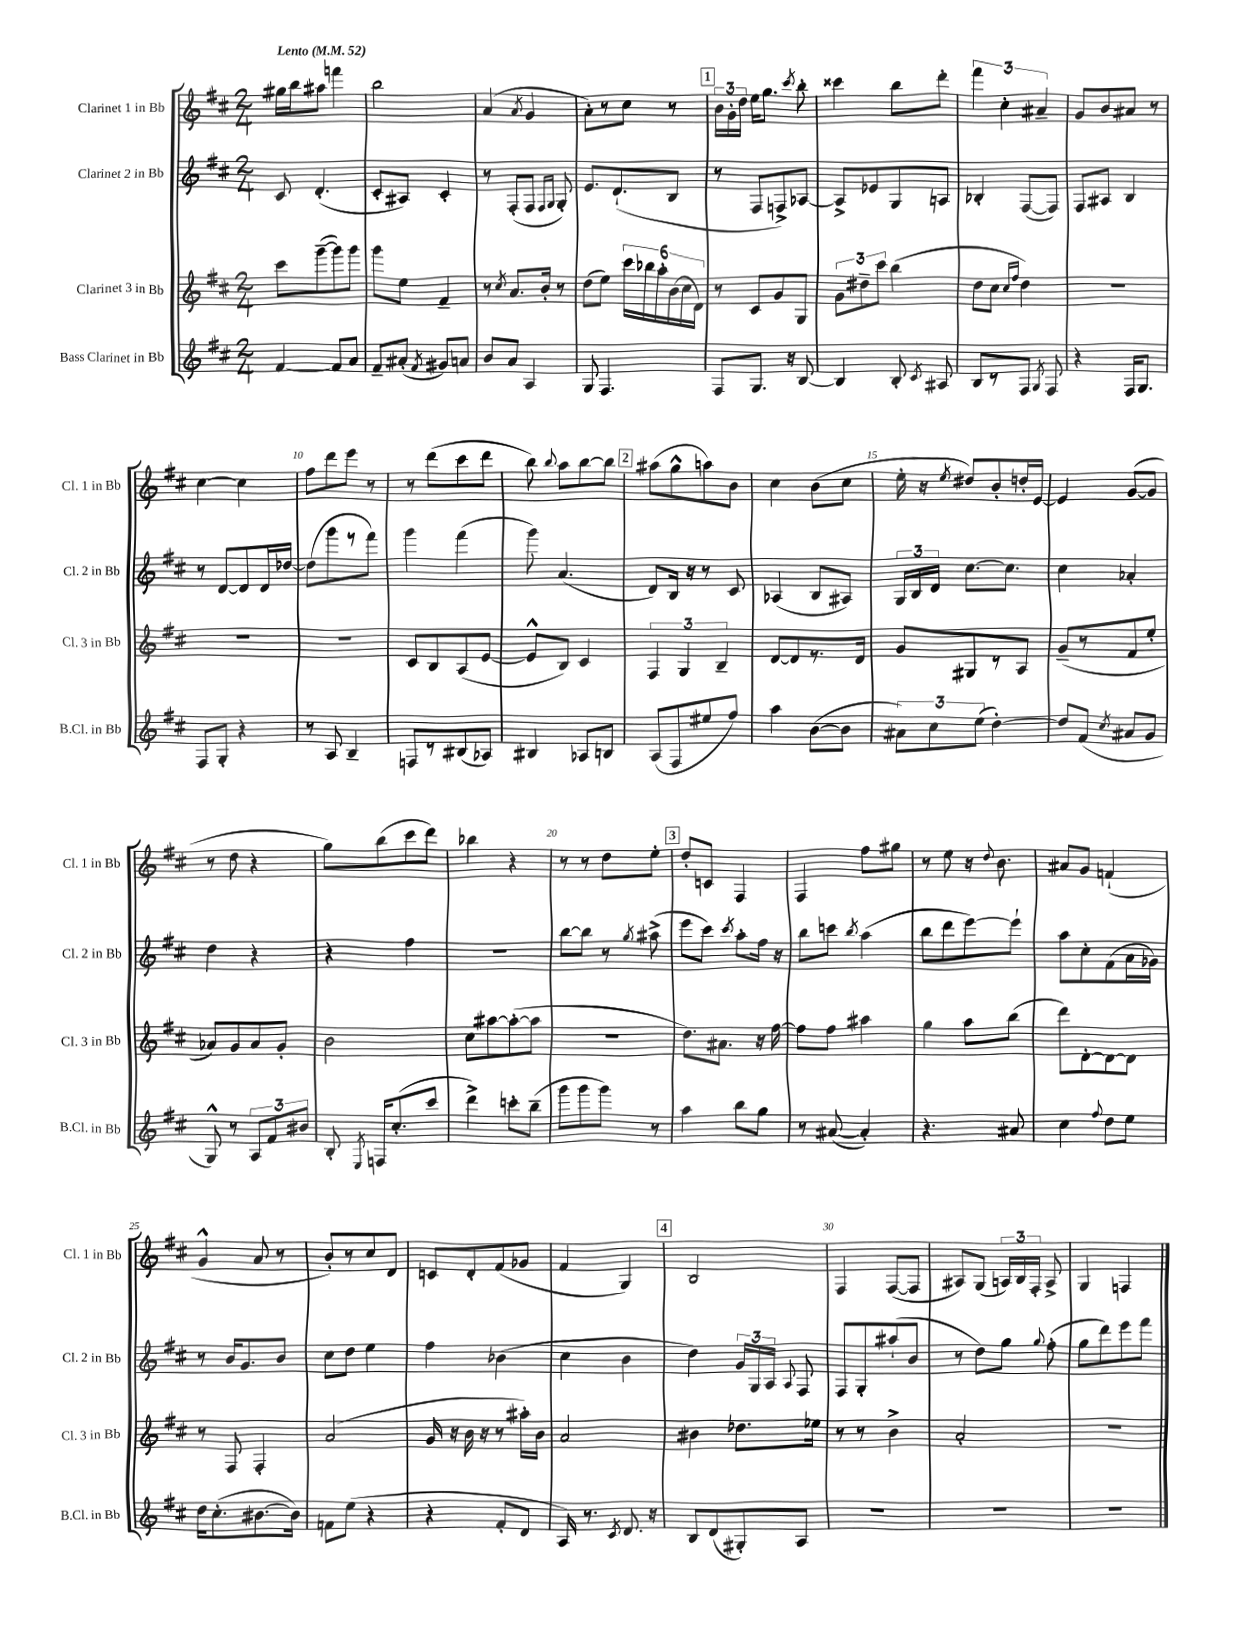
<<
\new StaffGroup <<
\new Staff = "s0" \with { instrumentName = "Clarinet 1 in Bb" shortInstrumentName = "Cl. 1 in Bb" } {
    \clef treble \key d \major \numericTimeSignature \time 2/4 \tempo "Lento" 4 = 52
    \autoBeamOff gis''16[ b''16 ais''8] f'''4 |
    b''2 |
    a'4( \acciaccatura { a'8 } g'4 |
    a'8[-.) r8 cis''8] r8 |
    \mark \markup { \box "1" } \tuplet 3/2 { b'16[ g'16-. d''16] } e''16[ g''8.] \acciaccatura { cis'''8 } b''8-. |
    cisis'''4 b''8[ d'''8]-. |
    \tuplet 3/2 { fis'''4 cis''4-. ais'4-- } |
    g'8[ b'8 ais'8] r8 |
    cis''4~ cis''4 |
    fis''8[ d'''8 e'''8] r8 |
    r8 d'''8[( cis'''8 d'''8] |
    b''8) \appoggiatura { b''8 } a''8[ b''8~ b''8] |
    \mark \markup { \box "2" } ais''8[( g''8-^ a''8) b'8] |
    cis''4 b'8[( cis''8] |
    e''16-. r16 \acciaccatura { e''8 } dis''8[) b'8-. d''16-. e'16]~ |
    e'4 g'8[~( g'8] |
    r8 d''8 r4 |
    g''8[) b''8( cis'''8 d'''8]) |
    bes''4 r4 |
    r8 r8 d''8[ e''8]-. |
    \mark \markup { \box "3" } d''8[-. c'8] fis4 |
    fis4 fis''8[ gis''8] |
    r8 e''8 r16 \appoggiatura { d''8 } b'8. |
    ais'8[ g'8] f'4-!( |
    g'4-^ a'8 r8 |
    b'8[-.) r8 cis''8 d'8] |
    c'8[ d'8-. fis'8( ges'8] |
    fis'4 g4) |
    \mark \markup { \box "4" } b2 |
    fis4 fis8[~( fis8] |
    ais8[) g8]( \tuplet 3/2 { a16[) b16 fis16]-. } a8-> |
    g4 f4 \bar "|." |
}
\new Staff = "s1" \with { instrumentName = "Clarinet 2 in Bb" shortInstrumentName = "Cl. 2 in Bb" } {
    \clef treble \key d \major \numericTimeSignature \time 2/4
    \autoBeamOff cis'8 d'4.-.( |
    cis'8[-. ais8]) cis'4-. |
    r8 fis8[-.( fis8] \grace { fis16[ g16] } g8-.) |
    e'8.[ d'8.-!( b8] |
    \mark \markup { \box "1" } r8 fis8[ f8->) aes8]~ |
    aes8[-> ees'8 g8 a8] |
    bes4-. fis8[~( fis8]) |
    fis8[ ais8] b4 |
    r8 d'8[~ d'8 d'16 des''16]~ |
    des''8[( g'''8 r8 fis'''8]) |
    g'''4 fis'''4( |
    g'''8) a'4.( |
    \mark \markup { \box "2" } d'8[) b16] r16 r8 cis'8 |
    aes4( b8[ ais8]) |
    \tuplet 3/2 { g16[ b16 d'16] } cis''8.[~ cis''8.] |
    cis''4 aes'4-. |
    d''4 r4 |
    r4 fis''4 |
    r2 |
    b''8[~ b''8] r8 \acciaccatura { g''8 } ais''8->( |
    \mark \markup { \box "3" } e'''8[ cis'''8]) \acciaccatura { cis'''8 } a''8[-. fis''16] r16 |
    b''8[ c'''8] \acciaccatura { b''8 } a''4( |
    b''8[ d'''8 e'''8~) e'''8]-! |
    a''8[ cis''8-. fis'8( a'16 ges'16]) |
    r8 b'16[ g'8. b'8] |
    cis''8[ d''8] e''4 |
    fis''4 bes'4( |
    cis''4 b'4 |
    \mark \markup { \box "4" } d''4) \tuplet 3/2 { g'16[ g16 a16] } \appoggiatura { a8 } fis8 |
    fis8[ g8-. ais''8-!( b'8] |
    r8 d''8[) g''8] \appoggiatura { g''8 } fis''8-.( |
    g''8[ d'''8) e'''8 fis'''8] \bar "|." |
}
\new Staff = "s2" \with { instrumentName = "Clarinet 3 in Bb" shortInstrumentName = "Cl. 3 in Bb" } {
    \clef treble \key d \major \numericTimeSignature \time 2/4
    \autoBeamOff cis'''8[ g'''8~--( g'''8) g'''8] |
    g'''8[ e''8] fis'4-- |
    r8 \acciaccatura { cis''8 } a'8.[ b'16]-. r8 |
    d''8[( e''8]) \tuplet 6/4 { cis'''16[ bes''16 a''16-. b'16( cis''16 d'16]) } |
    \mark \markup { \box "1" } r8 cis'8[ g'8 g8] |
    \tuplet 3/2 { g'8[ dis''8-- cis'''8] } b''4( |
    d''8[ cis''8] \grace { cis''16[ fis''16] } d''4) |
    R2 |
    R2 |
    R2 |
    cis'8[ b8 a8( e'8]~ |
    e'8[-^ b8]) cis'4 |
    \mark \markup { \box "2" } \tuplet 3/2 { fis4 g4 b4-- } |
    d'8[~ d'8 r8. d'16] |
    g'8[ gis8 r8 a8] |
    g'8[--( r8 fis'8 e''8]-. |
    aes'8[) g'8 aes'8 g'8]-. |
    b'2 |
    cis''8[ ais''8~ ais''8~-.( ais''8] |
    R2 |
    \mark \markup { \box "3" } d''8.[) ais'8.] r16 fis''16~ |
    fis''8[ fis''8] ais''4 |
    g''4 a''8[ b''8]( |
    d'''8[) d'8~-. d'8~ d'8] |
    r8 fis8 fis4-. |
    a'2( |
    g'16 r16 b'16 r16 r8 ais''16[-.) b'16] |
    a'2 |
    \mark \markup { \box "4" } bis'4 des''8.[ ees''16] |
    r8 r8 b'4-> |
    a'2-. |
    R2 \bar "|." |
}
\new Staff = "s3" \with { instrumentName = "Bass Clarinet in Bb" shortInstrumentName = "B.Cl. in Bb" } {
    \clef treble \key d \major \numericTimeSignature \time 2/4
    \autoBeamOff fis'4~ fis'8[ a'8] |
    fis'8[-- ais'8]-.( \acciaccatura { fis'8 } gis'8[) a'8] |
    b'8[ a'8] a4 |
    g8 fis4. |
    \mark \markup { \box "1" } fis8[ g8.] r16 b8~ |
    b4 b8-. \acciaccatura { cis'8 } ais8 |
    b8[ r8 fis8] \acciaccatura { g8 } fis8 |
    r4 fis16[ g8.] |
    fis8[ g8]-. r4 |
    r8 a8 b4-- |
    f8[ r8 bis8( aes8]) |
    bis4 aes8[ b8] |
    \mark \markup { \box "2" } a8[( fis8 eis''8 fis''8]) |
    a''4 b'8[~( b'8] |
    \tuplet 3/2 { ais'8[) cis''8 e''8]( } d''4~-.) |
    d''8[ fis'8]( \acciaccatura { cis''8 } ais'8[ g'8] |
    g8-^) r8 \tuplet 3/2 { a8[ fis'8 bis'8] } |
    b8-. \acciaccatura { e8 } f16[ cis''8.-.( cis'''8] |
    d'''4->) c'''8[-. b''8]--( |
    g'''8[ g'''8 g'''8]) r8 |
    \mark \markup { \box "3" } a''4 b''8[ g''8] |
    r8 ais'8~( ais'4-.) |
    r4. ais'8 |
    cis''4 \appoggiatura { fis''8 } d''8[ e''8] |
    d''16[ cis''8.-.( bis'8.~ bis'16]) |
    f'8[ e''8]( r4 |
    r4 fis'8[-. d'8] |
    a16) r8. \acciaccatura { cis'8 } d'8. r16 |
    \mark \markup { \box "4" } b8[ d'8( gis8-.) a8] |
    R2 |
    R2 |
    R2 \bar "|." |
}
>>
>>
\layout { \context { \Score \override BarNumber.break-visibility = ##(#f #t #t) barNumberVisibility = #(every-nth-bar-number-visible 5) } }
